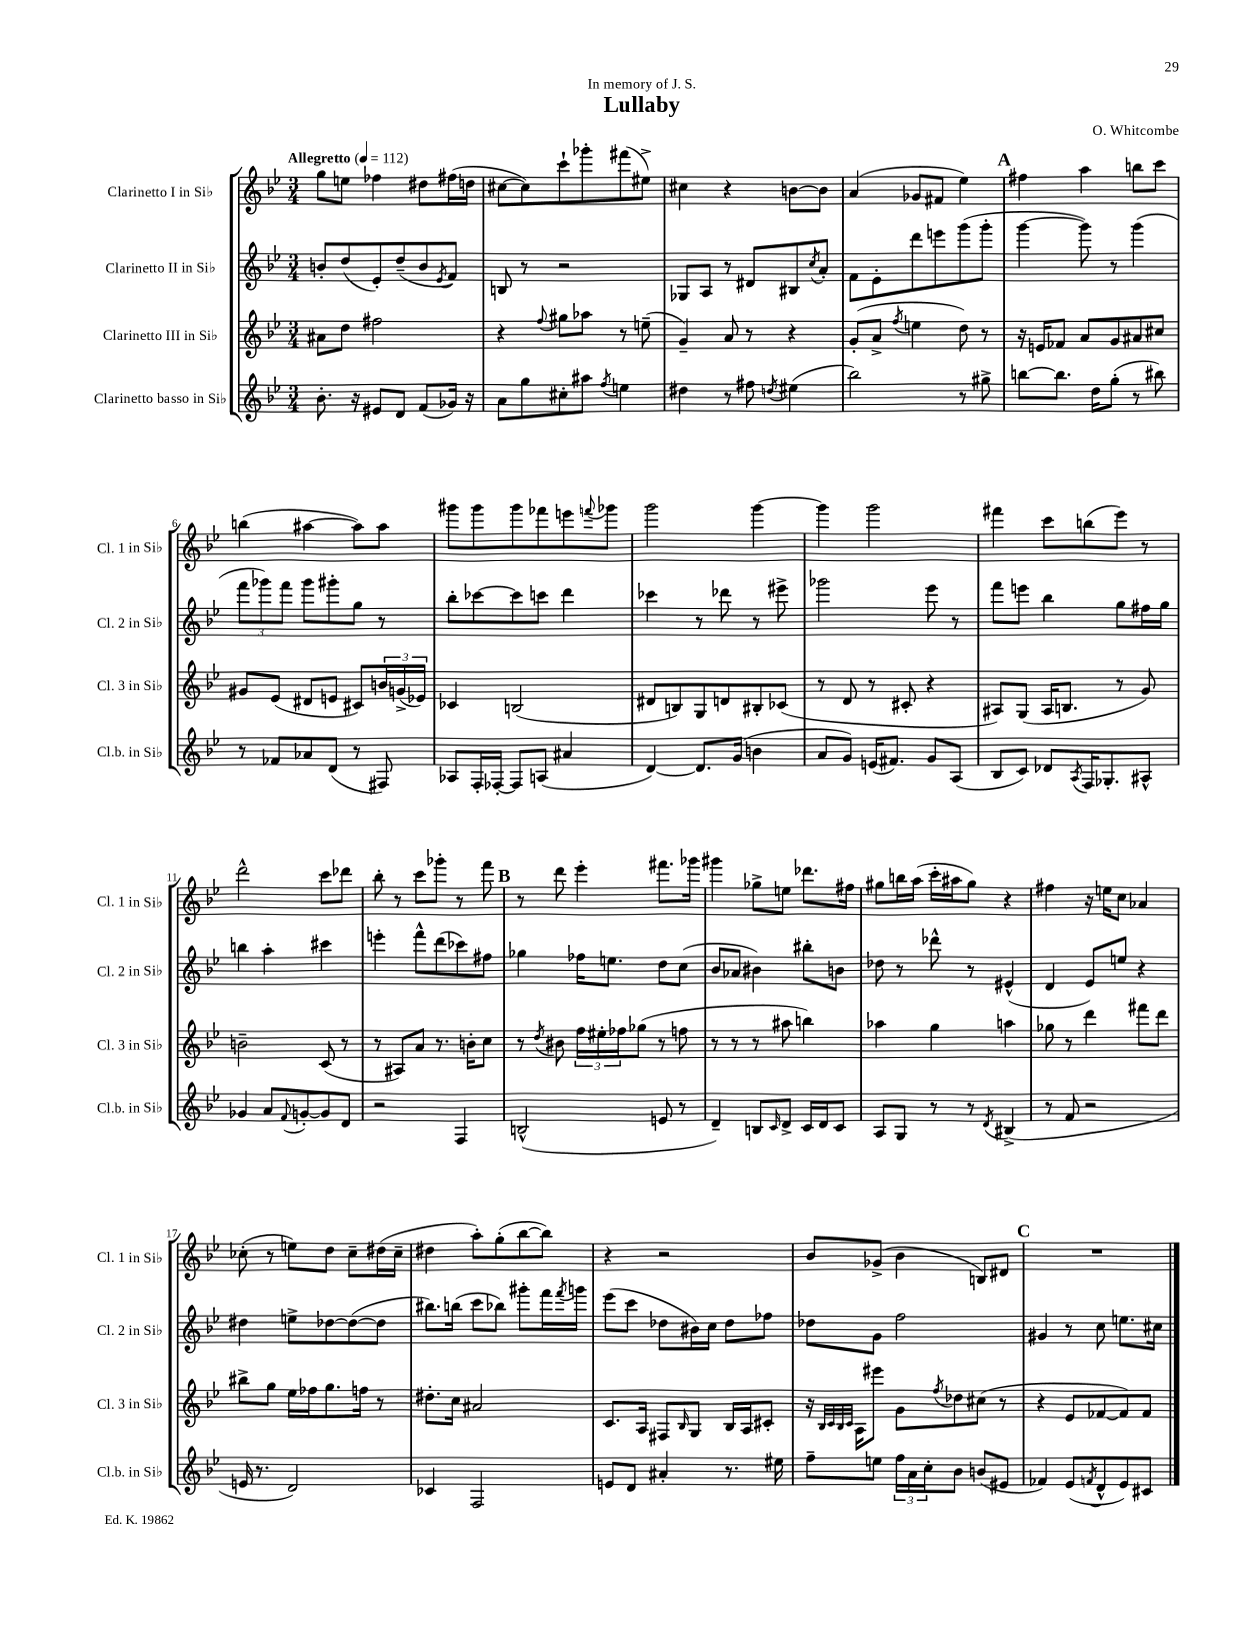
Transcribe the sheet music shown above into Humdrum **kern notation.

**kern	**kern	**kern	**kern
*part4	*part3	*part2	*part1
*staff4	*staff3	*staff2	*staff1
*I"Clarinetto basso in Si♭	*I"Clarinetto III in Si♭	*I"Clarinetto II in Si♭	*I"Clarinetto I in Si♭
*I'Cl.b. in Si♭	*I'Cl. 3 in Si♭	*I'Cl. 2 in Si♭	*I'Cl. 1 in Si♭
*clefG2	*clefG2	*clefG2	*clefG2
*k[b-e-]	*k[b-e-]	*k[b-e-]	*k[b-e-]
*M3/4	*M3/4	*M3/4	*M3/4
*MM112	*MM112	*MM112	*MM112
=1	=1	=1	=1
!	!	!	!LO:TX:a:B:t=Allegretto
8.b-'\	8a#X\L	8bn'/L	8gg\L
.	8dd\J	(8dd/	8een\J
16r	.	.	.
8e#X/L	2ff#X\	8e-'/)	4ff-X\
8d/J	.	(8dd~/	.
(8f/L	.	8b/	8dd#X\L
.	.	8qe-/	.
16g-X/Jk)	.	8f/J)	(16ff#X\L
16r	.	.	16ddn\JJ
=2	=2	=2	=2
8a\L	4r	8Bn/	[8cc#X\L
8gg\	.	8r	8cc#\])
.	8qqff/	.	.
8cc#X'\	8gg#X\L	2r	8ccc`\
8aa#X\J	8aa-X\J	.	8ggg-X'\
8qff/	.	.	.
4een\	8r	.	(8fff#X\
.	(8een~\	.	8ee#X^\J)
=3	=3	=3	=3
4dd#X\	4g~/)	8G-X/L	4cc#X\
.	.	8A/J	.
8r	8a/	8r	4r
8ff#X\	8r	8d#X/L	.
8qddn/	.	.	.
(4ee#X\	4r	8B#X/	[8bn\L
.	.	8qcc/	.
.	.	8a'/J	8b\J]
=4	=4	=4	=4
2bb-\)	(8g'/L	8f\L	(4a/
.	8a^/J	8e-'\	.
.	8qff/	.	.
.	4een\	8ddd\	8g-X/L
.	.	8eeen\	8f#X/J
8r	8dd\)	(8ggg\	4ee-\)
8gg#X^\	8r	8ggg'\J	.
!!LO:REH:place=s1:t=A
=5	=5	=5	=5
[8bbn\L	16r	[4ggg\	4ff#X\
.	16en/KL	.	.
8.bb\J]	8f-X/J	.	.
.	8a/L	8ggg\])	4aa\
16dd\KL	.	.	.
(8gg'\J	8g/	8r	.
8r	8a#X/	(4ggg\	8bbn\L
8bb#X\)	8cc#X/J	.	8ccc\J
!!LO:LB:g=z
=6	=6	=6	=6
8r	8g#X/L	12fff\L	(4bbn\
.	.	12ggg-X\)	.
8f-X/L	(8e-/J	.	.
.	.	12fff\J	.
8a-X/	8d#X/L	8ggg-\L	[4aa#X\
(8d/J	8en/J	8ggg#X'\	.
8r	8c#X/L)	8gg\J	8aa#\L])
8F#X/)	24bn/L	8r	8aa#\J
.	(24gn^/	.	.
.	24e-X/JJ)	.	.
=7	=7	=7	=7
8A-X/L	4c-X/	8bb-'\L	8ggg#X\L
16F'/L	.	[8ccc-X\	8ggg#\
[16F-X'/JJ	.	.	.
8F-/L]	(2Bn/	8ccc-\]	8ggg#\
(8An/J	.	8cccn\J	8fff-X\
4a#X/	.	4ddd\	8eeen\
.	.	.	8qqfffn/
.	.	.	8ggg-X\J
=8	=8	=8	=8
[4d/)	8d#X/L	4ccc-X\	2ggg\
.	8Bn/)	.	.
8.d/L]	8G/	8r	.
.	8dn/	8ddd-X\	.
(16g/Jk	.	.	.
4bn\	8B#X'/	8r	[4ggg\
.	(8c-X/J	8eee#X^\	.
=9	=9	=9	=9
8a/L	8r	2ggg-X\	4ggg\]
8g/J)	8d/	.	.
(16en/KL	8r	.	2ggg\
8.f#X/J)	.	.	.
.	8c#X'/	.	.
8g/L	4r	8eee-\	.
(8A/J	.	8r	.
=10	=10	=10	=10
8B-/L	8A#X/L)	8fff\L	4fff#X\
8c/J)	(8G/J	8eeen\J	.
8d-X/L	16A#/KL	4bb-\	8ccc\L
.	8.Bn/J	.	.
8qA/	.	.	.
16F/K	.	.	(8bbn\
8.G-X'/	.	.	.
.	8r	8gg\L	8eee-\J)
8A#X^^/J	8g/)	16ff#X\L	8r
.	.	16gg\JJ	.
!!LO:LB:g=z
=11	=11	=11	=11
4g-X/	2bn~\	4bbn\	2ddd^^\
8a/L	.	4aa'\	.
8qqf/	.	.	.
[8gn'/	.	.	.
8g/]	(8c/	4ccc#X\	8ccc\L
8d/J	8r	.	8ddd-X\J
=12	=12	=12	=12
2r	8r	4eeen'\	8bb-'\
.	8A#X/L)	.	8r
.	8a/J	8fff^^\L	8ccc\L
.	8.r	(8ddd\	8ggg-X'\J
4F/	.	8ccc-X\)	8r
.	16bn'\KL	.	.
.	8cc\J	8ff#X\J	8fff\
!!LO:REH:place=s1:t=B
=13	=13	=13	=13
(2Bn^^/	8r	4gg-X\	8r
.	8qdd/	.	.
.	8b#X\	.	8ddd\
.	24ff\LL	16ff-X\KL	4eee-'\
.	24ee#X'\	.	.
.	.	8.een\J	.
.	24ff-X\J	.	.
.	(8gg-X\J	.	.
8en/	8r	8dd\L	8.fff#X\L
8r	8ffn\	(8cc\J	.
.	.	.	16ggg-X\Jk
=14	=14	=14	=14
4d~/)	8r	8b-/L	4ggg#X\
.	8r	8a-X/J	.
8Bn/L	8r	4b#X\)	8gg-X^\L
16qqc/	.	.	.
8d^/J	8aa#X\	.	8een\J
16c/LL	4bbn\)	8bb#X'\L	8.ddd-X\L
16d/J	.	.	.
8c/J	.	8bn\J	.
.	.	.	16ff#X\Jk
=15	=15	=15	=15
8A/L	4aa-X\	8dd-X\	8gg#X\L
8G/J	.	8r	16bbn\L
.	.	.	(16aa\JJ
8r	4gg\	8ddd-X^^\	16ccc'\LL
.	.	.	16aa#X\J
8r	.	8r	8gg#\J)
8qd/	.	.	.
(4B#X^/	4aan\	(4e#X^^/	4r
=16	=16	=16	=16
8r	8gg-X\	4d/	4ff#X\
8f/	8r	.	.
2r	4ddd\	8e-/L)	16r
.	.	.	16een\KL
.	.	8een/J	8cc\J
.	8fff#X\L	4r	4a-X/
.	8ddd\J	.	.
!!LO:LB:g=z
=17	=17	=17	=17
16en/	8bb#X^\L	4dd#X\	(8cc-X'\
8.r	.	.	.
.	8gg\J	.	8r
2d/)	16ee-\LL	8een^\L	8een\L)
.	16ff-X\J	.	.
.	8.gg\	[8dd-X\	8dd\J
.	.	(8dd-\_	8cc-~\L
.	16ffn\Jk	.	.
.	8r	8dd-\J]	(16dd#X\L
.	.	.	16cc-~\JJ
=18	=18	=18	=18
4c-X/	8.dd#X'\L	8.bb#X\L)	4dd#X\
.	16cc\Jk	(16bbn\Jk	.
2F/	2a#X/	8ccc\L	8aa'\L)
.	.	8bb-X\J)	(8gg'\
.	.	8ggg#X'\L	[8bb-\
.	.	16fff\L	8bb-\J])
.	.	8qfff/	.
.	.	16gggn\JJ	.
=19	=19	=19	=19
8en/L	8.c/L	(8eee-\L	4r
8d/J	.	8ccc\J	.
.	16A/Jk	.	.
4a#X'/	8F#X/L	8dd-X\L	2r
.	16qqB-/	.	.
.	8G/J	16b#X\L)	.
.	.	16cc\JJ	.
8.r	16B-/LL	8dd-\L	.
.	16A/J	.	.
.	8c#X'/J	8ff-X\J	.
16ee#X\	.	.	.
=20	=20	=20	=20
8ff~\L	16r	8dd-X\L	8b-/L
.	32qqB-/LLL	.	.
.	32qqc/	.	.
.	32qqB-/	.	.
.	32qqc/JJJ	.	.
.	16A\KL	.	.
8een\J	8eee#X\J	8g\J	(8g-X^/J
24ff\LL	8g\L	2ff\	4b-\
24a\	.	.	.
24cc'\J	.	.	.
.	8qff/	.	.
8b-\J	8dd-X\	.	.
(8bn/L	(8cc#X\J	.	8Bn/L)
8e#X/J	8r	.	8d#X/J
!!LO:REH:place=s1:t=C
=21	=21	=21	=21
4f-X/)	4r	4g#X/	2.r
(8e-/L	8e-/L	8r	.
8qfn/	.	.	.
8d^^/	[8f-X/	8cc\	.
8e-/)	8f-/])	8.een\L	.
8c#X/J	8f-/J	.	.
.	.	16cc#X\Jk	.
==	==	==	==
*-	*-	*-	*-
